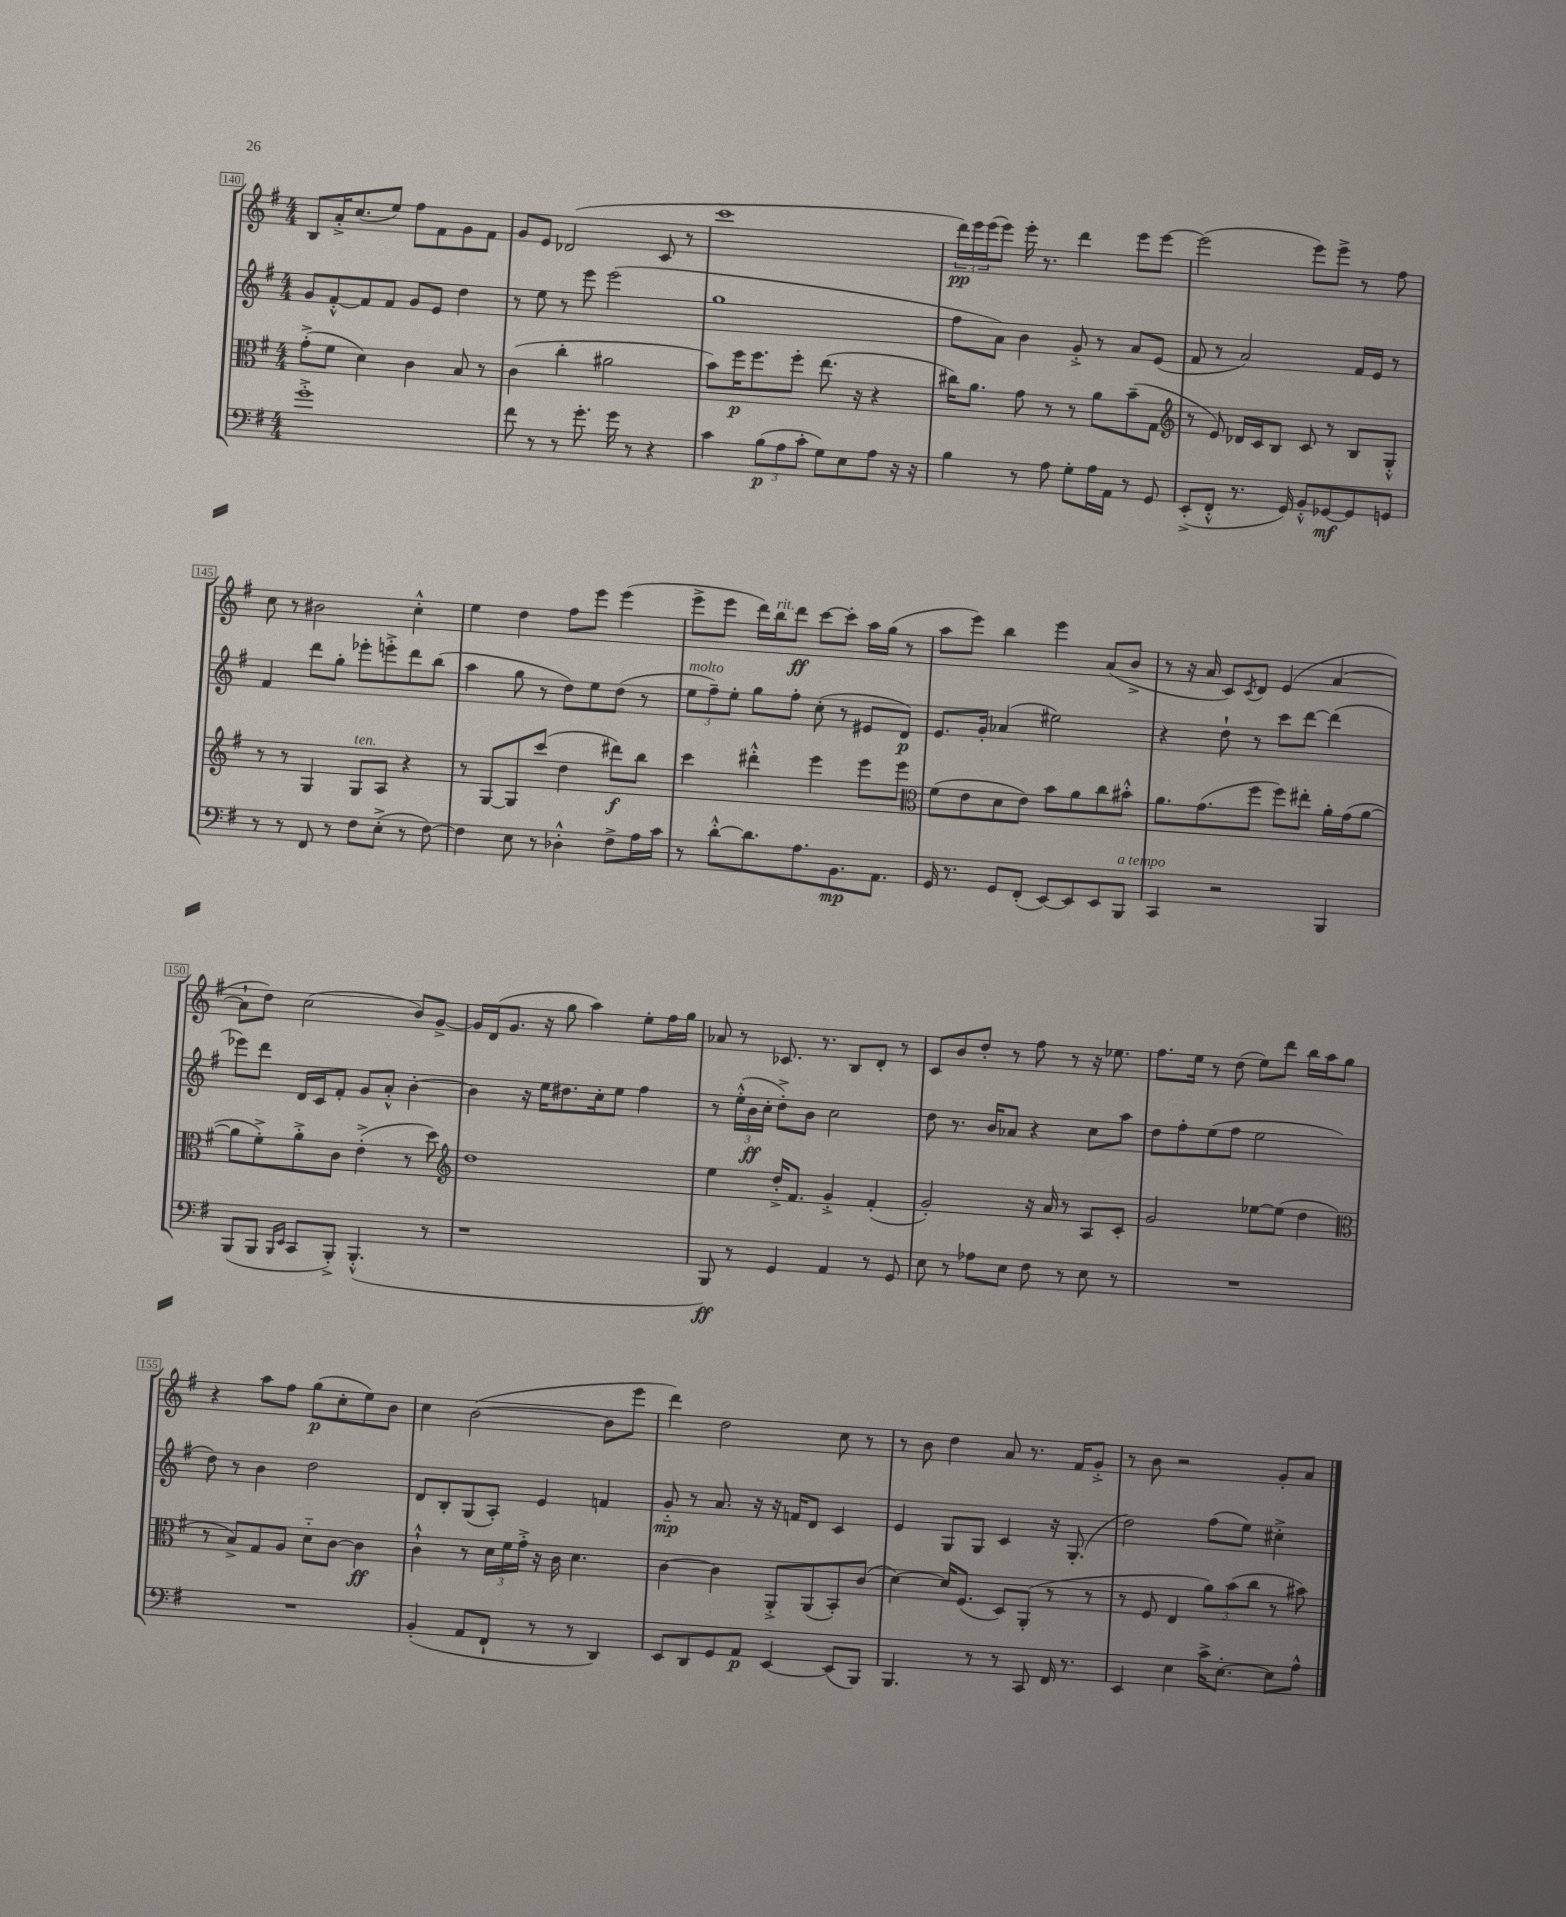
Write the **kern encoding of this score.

**kern	**kern	**kern	**kern
*staff4	*staff3	*staff2	*staff1
*clefF4	*clefC3	*clefG2	*clefG2
*k[f#]	*k[f#]	*k[f#]	*k[f#]
*M4/4	*M4/4	*M4/4	*M4/4
1g'^	(8g'^	8g	8B
.	8f#	[8f#'^^	16a'^
.	.	.	(8.cc
.	4d)	8f#]	.
.	.	8f#	8ee)
.	4c	8g	8ff#
.	.	8e	8f#
.	8B	4dd	8g
.	8r	.	8f#
=	=	=	=
8f#	(4c	8r	8g
8r	.	8ee	8e
8r	4cc'	8r	(2d-
8.g'	.	8eee	.
.	2a#	(2eee	.
16g	.	.	.
8r	.	.	.
4r	.	.	8c
.	.	.	8r
=	=	=	=
4c	8b)	1gg	1ccc
.	16ff#	.	.
.	8.ff#	.	.
(12B	.	.	.
12A	.	.	.
.	8ff#'	.	.
12c'	.	.	.
8G)	(8.ee	.	.
8E	.	.	.
.	16r	.	.
8A	4r	.	.
16r	.	.	.
16r	.	.	.
=	=	=	=
4B	16cc#)	8ff#	24ddd)
.	.	.	24eee
.	8.a	.	.
.	.	.	(24eee
.	.	8a)	8eee)
8r	8g	4b	16eee'
.	.	.	8.r
8A	8r	.	.
8G'	8r	8g'^	4ddd
16A	8a	8r	.
16AA	.	.	.
8r	(8b~	8a	8eee
8GG	8G	(8e	[8eee
=	=	=	=
*	*clefG2	*	*
(8EE'^	8r	8f#	(2eee]
8FF#'^^	8e)	8r	.
8.r	16d-	2a)	.
.	16c	.	.
.	8B	.	.
16GG)	.	.	.
8BB'^^	8c	.	8eee)
[8GG-	8r	.	8eee^
8GG-]	8B	16f#	8r
.	.	16e	.
8GG	8G'^^	8r	8ff#
=	=	=	=
8r	8r	4f#	8cc
8r	8r	.	8r
8FF#	4G	8ddd	2b#
8r	.	8gg'	.
8F#	8G	8eee-'	.
(8E'^	8A	8eee'^	.
8r	4r	8ddd	4cc'^^
[8F#)	.	(8bb	.
=	=	=	=
4F#]	8r	4aa	4ee
.	[8G	.	.
8E	8G]	8gg	4dd
8r	(8ccc	8r	.
4D-'^^	4dd	8dd)	8ff#
.	.	8ee	8eee
8F#^	8ddd#)	(8dd	(4eee
16A	8bb	8r	.
16c	.	.	.
=	=	=	=
8r	4ccc	12ee	8eee^
.	.	12ff#~)	.
[8d'^^	.	.	8eee
.	.	12ee'	.
8.d]	4ddd#'^^	8gg	16ddd)
.	.	.	16bb
.	.	8ff#'	8ddd
8.A	.	.	.
.	4eee	(8cc'	[8ccc
8.BB	.	8r	8ccc']
.	8eee	8e#	16aa
8.AA	.	.	(16gg
.	8eee	8d)	8r
=	=	=	=
*	*clefC3	*	*
16GG	(8f#	8.e	8aa
8.r	.	.	.
.	8e	.	8eee)
.	.	16g'	.
8GG	8d	(4a-	4bb
(8FF#'	8e)	.	.
[8EE)	8b	2ee#)	4eee
8EE]	8a	.	.
8EE	8cc	.	(8a
8BBB	8b#'^^	.	8b^
=	=	=	=
4CC	8.a	4r	8r
.	.	.	16r
.	(8.g	.	16a
2r	.	8dd`	8c)
.	.	.	8qc
.	8ff#	8r	8d
.	8ff#)	8ccc	(4e
.	8ee#'	[8ddd	.
4BBB	16a'	(4ddd]	[4a
.	(16g	.	.
.	[8a	.	.
=	=	=	=
(8BBB	8a]	8eee-)	8a`]
8BBB	8f#'^)	8ddd	8dd)
16qqBBB	.	.	.
16qqEE	.	.	.
8CC	8a'^	16d	(2cc
.	.	16c	.
8BBB'^)	8c	8f#'	.
(4.BBB'^^	(4e'^	8g	.
.	.	8a'^^	.
.	8r	[4b'	8b)
8r	8dd)	.	[8g^
=	=	=	=
*	*clefG2	*	*
1r	1dd	4b]	16g]
.	.	.	(16d
.	.	.	8.g
.	.	16r	.
.	.	16ee	16r
.	.	8.dd#	8gg
.	.	.	4aa)
.	.	16cc'	.
.	.	8ee	.
.	.	4ff#	8ee'
.	.	.	16ff#
.	.	.	16gg
=	=	=	=
8BBB)	4ee	8r	8a-
8r	.	(24ee'^^	8r
.	.	24b	.
.	.	24cc'	.
4GG	16dd'^	8dd'^)	8.c-
.	8.f#	.	.
.	.	8b	.
.	.	.	8.r
4AA	4g'^	2cc	.
.	.	.	8B
8r	(4f#'	.	8d'
8GG	.	.	8r
=	=	=	=
8E	2g')	8dd	8c
8r	.	8.r	8b
8A-	.	.	8dd'
.	.	16b	.
8E	.	8a-	8r
8F#	16r	4r	8ff#
.	16a	.	.
8r	8r	.	8r
8E	8A	8cc	16r
.	.	.	8.ee-
8r	8c'	8aa	.
=	=	=	=
1r	2g	8dd	8.ff#
.	.	8ff#'	.
.	.	.	16ee
.	.	(8ee	8r
.	.	8ff#	(8dd
.	[8ee-	2ee	8ee)
.	(8ee-]	.	8ddd
.	4dd	.	16bb
.	.	.	16aa
.	.	.	8gg
=	=	=	=
*	*clefC3	*	*
1r	8r	8dd)	4r
.	8B^)	8r	.
.	8G	4b	8aa
.	8A	.	8ff#
.	8d'~	2dd	(8gg
.	[8c	.	8cc'
.	4c]	.	8ee)
.	.	.	8b
=	=	=	=
(4BB'	4c`^^	8d	4cc
.	.	8B'	.
8AA	8r	(8G	([2b
8FF#`	24d	8A')	.
.	24f#	.	.
.	24g'^	.	.
8r	16r	4e	.
.	16c	.	.
8r	4.d	.	.
4DD)	.	4f	8b]
.	.	.	8eee
=	=	=	=
8EE	[4c	8g'~	4ddd)
8DD	.	8r	.
8GG	4c]	8.a	2dd
8AA	.	.	.
.	.	16r	.
[4EE	8AA'^	16r	.
.	.	16f	.
.	(8AA	8d	.
(8EE]	8BB')	4c	8cc
8BBB)	(8c	.	8r
=	=	=	=
4.BBB	[4d)	4e	8r
.	.	.	8b
.	16d]	8G	4dd
.	(8.F#	.	.
8r	.	8G	.
8r	8D)	4c	8a
8CC	(8AA'	.	8.r
16FF#	8r	16r	.
8.r	.	(8.G'	16f#
.	8r	.	8g'^
=	=	=	=
4EE	8r	2dd)	8r
.	8F#	.	8b
4E	4E	.	2r
16c^	12a)	(8ff#	.
[8.E'	.	.	.
.	(12b	.	.
.	.	8ee)	.
.	12cc	.	.
8E]	8r	4cc#'^	8g'
8A^^	8b#)	.	8a
==	==	==	==
*-	*-	*-	*-
